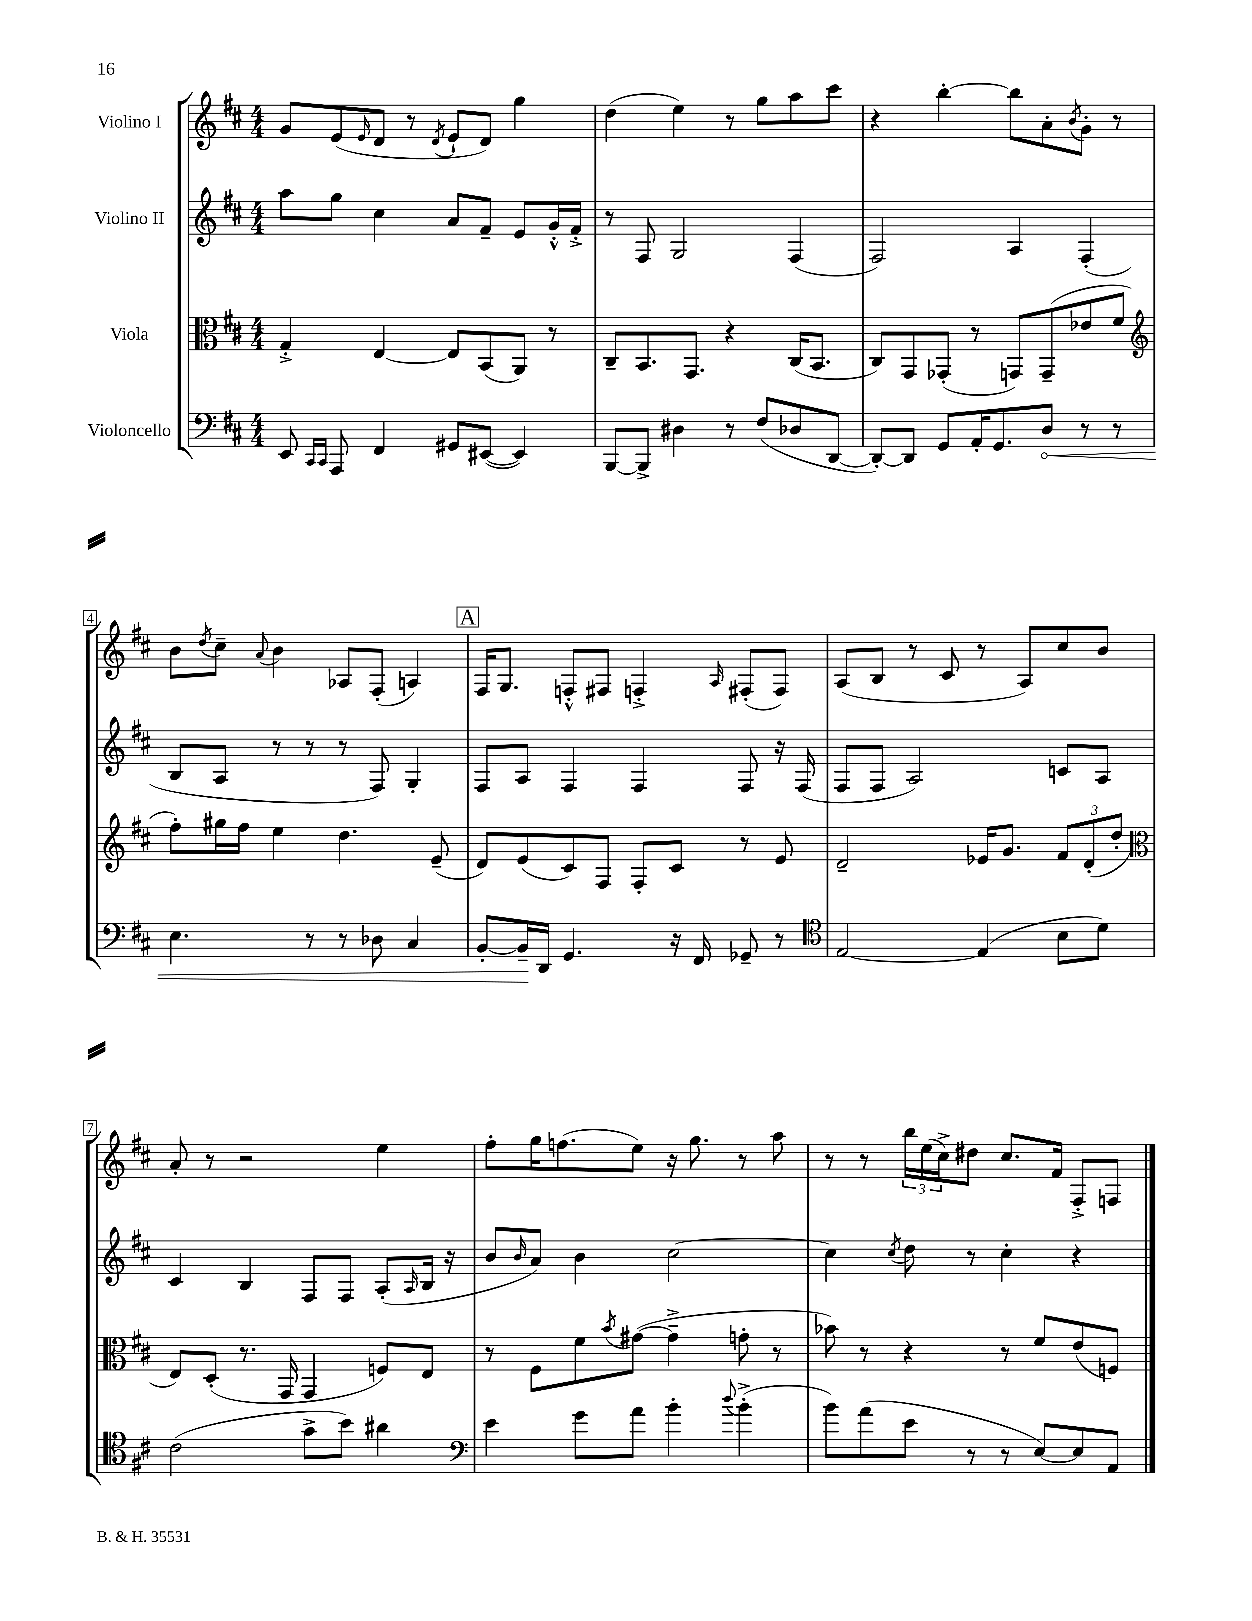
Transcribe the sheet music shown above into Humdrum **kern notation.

**kern	**kern	**kern	**kern
*staff4	*staff3	*staff2	*staff1
*clefF4	*clefC3	*clefG2	*clefG2
*k[f#c#]	*k[f#c#]	*k[f#c#]	*k[f#c#]
*M4/4	*M4/4	*M4/4	*M4/4
8EE	4G'^	8aa	8g
16qqCC#	.	.	.
16qqCC#	.	.	.
8AAA	.	8gg	(8e
.	.	.	16qqe
4FF#	[4E	4cc#	8d
.	.	.	8r
.	.	.	8qd
8GG#	8E]	8a	8e`
([8EE#	(8BB	8f#~	8d)
4EE#])	8AA)	8e	4gg
.	8r	16g'^^	.
.	.	16f#'^	.
=	=	=	=
[8BBB	8C#~	8r	(4dd
8BBB^]	8.BB	8F#	.
4D#	.	2G	4ee)
.	8.GG	.	.
8r	4r	.	8r
(8F#	.	.	8gg
8D-	(16C#	(4F#	8aa
.	8.BB	.	.
[8DD	.	.	8ccc#
=	=	=	=
8DD'_)	8C#)	2F#)	4r
8DD]	8GG	.	.
8GG	(8GG-'	.	[4bb'
16AA'	8r	.	.
8.GG	.	.	.
.	8GG)	4A	8bb]
8D	(8GG~	.	8a'
.	.	.	8qb
8r	8e-	(4F#'	8g'
8r	8f#	.	8r
=	=	=	=
*	*clefG2	*	*
4.E	8ff#')	8B	8b
.	.	.	8qdd
.	16gg#	8A	8cc#~
.	16ff#	.	.
.	.	.	8qqa
.	4ee	8r	4b
8r	.	8r	.
8r	4.dd	8r	8A-
8D-	.	8F#)	(8F#'
4C#	.	4G'	4A)
.	(8e~	.	.
=	=	=	=
[8BB'	8d)	8F#	16F#
.	.	.	8.G
16BB~]	(8e	8A	.
16DD	.	.	.
4.GG	8c#)	4F#	8F'^^
.	8F#	.	8F#
.	8F#'	4F#	4F'^
16r	8c#	.	.
16FF#	.	.	.
.	.	.	16qqA
8GG-~	8r	8F#	(8F#'
8r	8e	16r	8F#)
.	.	(16F#	.
=	=	=	=
*clefC4	*	*	*
[2E	2d~	8F#	(8A
.	.	8F#	8B
.	.	2A)	8r
.	.	.	8c#
(4E]	16e-	.	8r
.	8.g	.	.
.	.	.	8A)
8B	12f#	8c	8cc#
.	(12d'	.	.
8d)	.	8A	8b
.	12dd'	.	.
=	=	=	=
*	*clefC3	*	*
(2c#	8E)	4c#	8a'
.	(8D'	.	8r
.	8.r	4B	2r
.	16GG	.	.
8g^	4GG	8F#	.
8b)	.	8F#	.
4a#	8F)	(8A'	4ee
.	.	16qqA	.
.	8E	16B	.
.	.	16r	.
=	=	=	=
*clefF4	*	*	*
4e	8r	8b	8ff#'
.	.	16qqb	.
.	8F#	8a)	16gg
.	.	.	(8.ff
8g	8f#	4b	.
.	8qb	.	.
8a	([8g#	.	8ee)
4b'	4g#~^]	[2cc#	16r
.	.	.	8.gg
8qqdd	.	.	.
(4b'^	8g'	.	8r
.	8r	.	8aa
=	=	=	=
8b)	8b-)	4cc#]	8r
(8a	8r	.	8r
.	.	8qcc#	.
8e	4r	8dd	24bb
.	.	.	(24ee
.	.	.	24cc#^)
8r	.	8r	8dd#
8r	8r	4cc#'	8.cc#
[8E)	8f#	.	.
.	.	.	16f#
8E]	(8e	4r	8F#'^
8AA	8F)	.	8F
==	==	==	==
*-	*-	*-	*-
